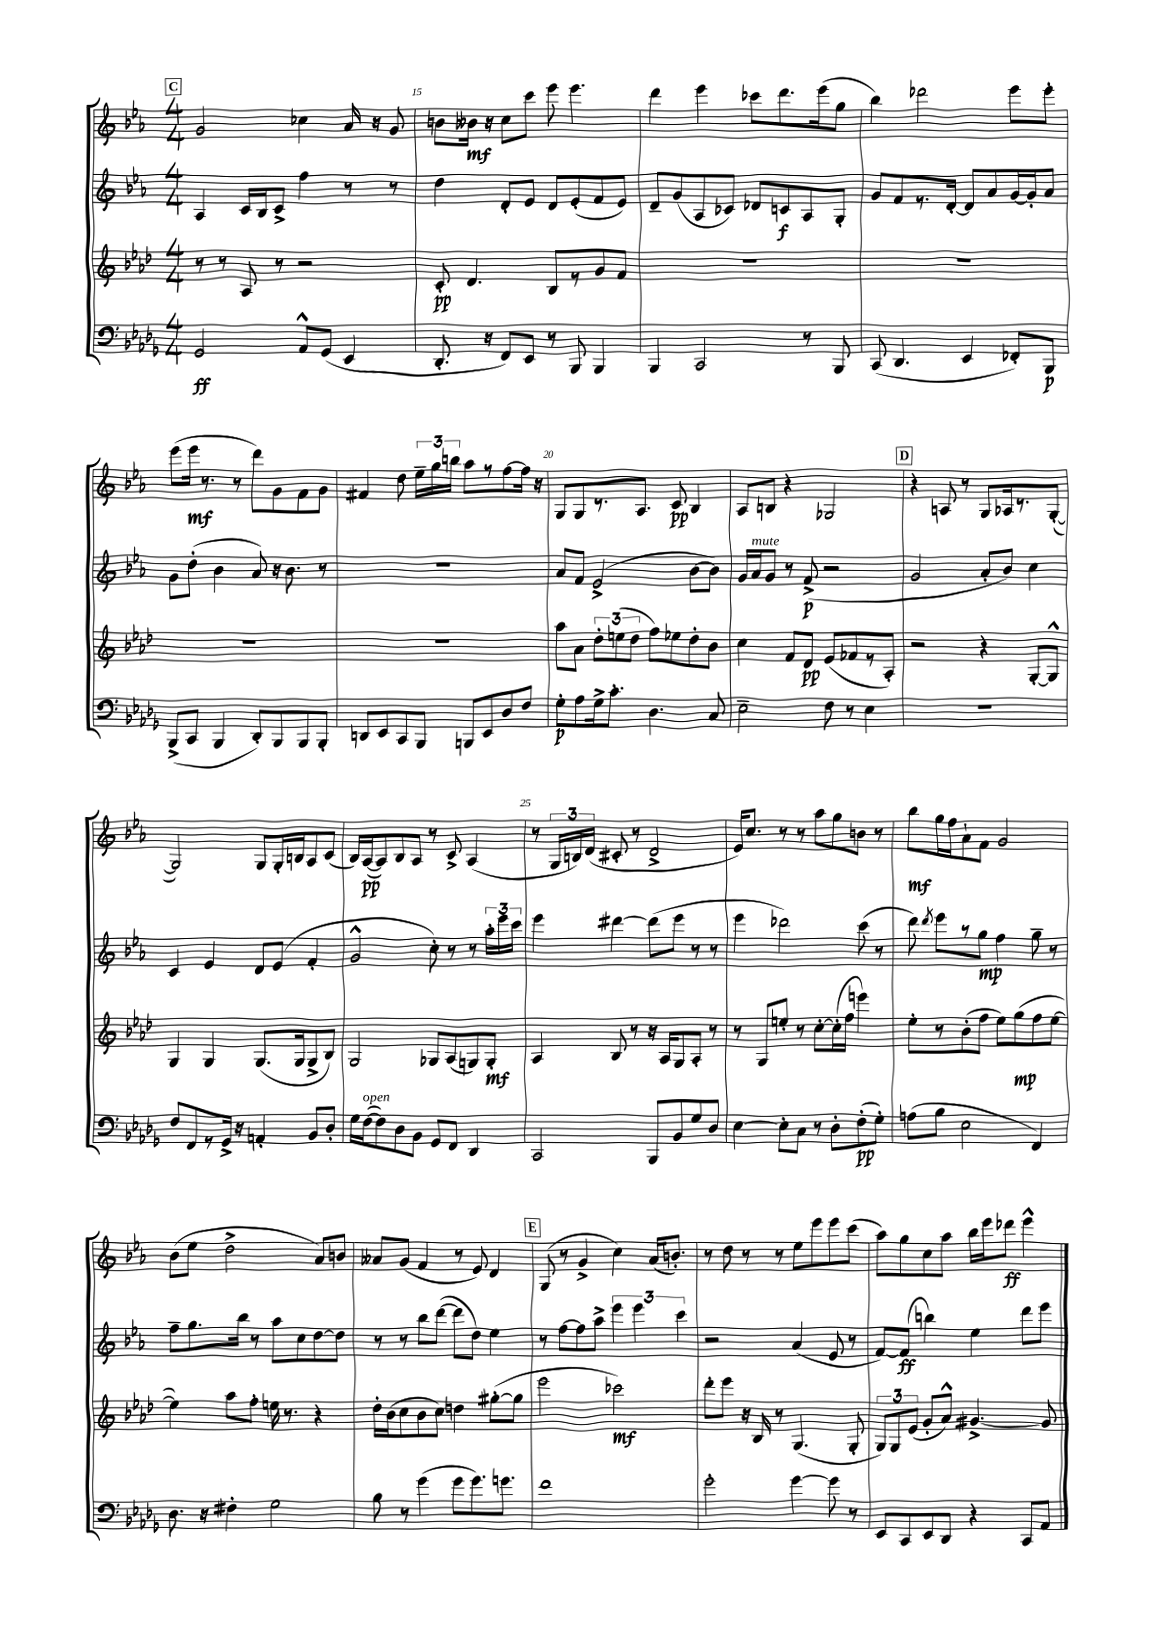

**kern	**kern	**kern	**kern
*staff4	*staff3	*staff2	*staff1
*clefF4	*clefG2	*clefG2	*clefG2
*k[b-e-a-d-g-]	*k[b-e-a-d-]	*k[b-e-a-]	*k[b-e-a-]
*M4/4	*M4/4	*M4/4	*M4/4
2GG-	8r	4A-	2g
.	8r	.	.
.	8A-	16c	.
.	.	16B-	.
.	8r	8c^	.
8AA-^^	2r	4ff	4cc-
(8GG-	.	.	.
4EE-	.	8r	16a-
.	.	.	16r
.	.	8r	8g
=	=	=	=
8.DD-'	8c'	4dd	8b
.	4.d-	.	16b--
16r	.	.	16r
8FF)	.	8d'	8cc
8EE-	.	8e-	8ccc
8r	8B-	8d	8eee-
8BBB-	8r	(8e-'	4.eee-
4BBB-	8g	8f	.
.	8f	8e-)	.
=	=	=	=
4BBB-	1r	8d~	4ddd
.	.	(8g	.
2CC	.	8A-	4eee-
.	.	8c-)	.
.	.	8d-	8ccc-
.	.	8c	8.ddd
8r	.	8A-	.
.	.	.	(16eee-
8BBB-	.	8G'	8gg
=	=	=	=
(8CC	1r	8g	4bb-)
4.DD-	.	8f	.
.	.	8.r	2ddd-
.	.	[16d'	.
4EE-	.	8d]	.
.	.	8a-	.
8FF-')	.	[16g	8eee-
.	.	16g']	.
8BBB-	.	8a-	8eee-'
=	=	=	=
(8BBB-^	1r	8g	(8eee-
8CC	.	(8dd'	16eee-
.	.	.	8.r
4BBB-	.	4b-	.
.	.	.	8r
8DD-')	.	8a-)	8ddd)
8BBB-	.	16r	8g
.	.	8.b-	.
8BBB-	.	.	8f
8BBB-'	.	8r	8g
=	=	=	=
8DD	1r	1r	4f#
8EE-	.	.	.
8CC	.	.	8dd
8BBB-	.	.	24ee-~
.	.	.	24gg
.	.	.	24bb
8BBB	.	.	8aa-
8EE-	.	.	8r
8D-	.	.	[8ff
8F	.	.	16ff]
.	.	.	16r
=	=	=	=
8G-'	8aa-	8a-	8G
8A-	8a-	8f	8G
16G-^	12dd-'	(2e-^	8.r
8.c'	.	.	.
.	(12ee	.	.
.	12dd-	.	.
.	.	.	8.A-
4.D-	8ff)	.	.
.	8ee-	.	8c
.	8dd-'	[8b-	4B-
8C	8b-	8b-])	.
=	=	=	=
2E-~	4cc	16g	8A-
.	.	16a-	.
.	.	8g	8B
.	8f	8r	4r
.	8d-	(8f^	.
8F	(8e-	2r	2G-
8r	8f-	.	.
4E-	8r	.	.
.	8A-')	.	.
=	=	=	=
1r	2r	2g	4r
.	.	.	8A
.	.	.	8r
.	4r	8a-'	8G
.	.	8b-)	16A-
.	.	.	8.r
.	[8G'	4cc	.
.	8G^^]	.	([8G'
=	=	=	=
8F	4G	4c	2G])
8FF	.	.	.
8r	4G	4e-	.
16GG-^	.	.	.
16r	.	.	.
4AA'	(8.G	8d	8G
.	.	(8e-	16G'
.	16G	.	16B
8BB-	8G^	4f'	8A-
8D-'	8B-)	.	(8c
=	=	=	=
16G-	2G	2g^^	16B-)
([16F	.	.	([16A-
8F])	.	.	8A-])
8D-	.	.	8B-
8BB-	.	.	8A-
8GG-	8G-	8cc')	8r
8FF	(8A-	8r	8c^
4DD-	8G)	8r	(4A-
.	8G'	24aa-'	.
.	.	24eee-	.
.	.	24ccc	.
=	=	=	=
2CC	4A-	4eee-	8r
.	.	.	24G
.	.	.	24B)
.	.	.	(24d
.	8B-	[4ddd#	8c#'
.	8r	.	8r
8BBB-	16r	(8ddd#]	2d^
.	16A-	.	.
8BB-	8G	8eee-	.
8G-	8A-'	8r	.
8D-	8r	8r	.
=	=	=	=
[4E-	8r	4eee-	16e-)
.	.	.	8.cc
.	8G	.	.
8E-']	8ee'	2ddd-)	8r
8C	8r	.	8r
8r	[8cc'	.	8aa-
8D-'	(16cc']	.	8gg
.	16ff	.	.
(8F'	4eee)	(8ccc	8b
8G-')	.	8r	8r
=	=	=	=
(8A	8ee-'	8ddd)	8bb-
.	.	8qddd	.
8B-	8r	8eee-	16gg
.	.	.	16ff
2E-	(8b-'	8r	8a-`
.	8ff	8gg	8f
.	8ee-)	4ff	2g
.	(8gg	.	.
4FF)	8ff	8gg~	.
.	[8ee-	8r	.
=	=	=	=
8.D-	4ee-])	8ff~	(8b-
.	.	8.gg	8ee-
16r	.	.	.
4F#'	8aa-	.	2dd^
.	.	16bb-	.
.	8ff'	8r	.
2G-	16ee	8aa-	.
.	8.r	.	.
.	.	8cc	.
.	4r	[8dd	8a-)
.	.	8dd]	8b
=	=	=	=
8B-	16dd-'	8r	8a--
.	(16b-	.	.
8r	8cc	8r	(8g
(4g-	8b-	8bb-	4f
.	8cc)	([8ddd	.
8g-	4dd	8ddd]	8r
8.g-)	.	8dd)	8e-)
.	([8gg#'	4ee-	4d
8.g	.	.	.
.	8gg#]	.	.
=	=	=	=
1f	2eee-	8r	(8G
.	.	[8ff	8r
.	.	8ff]	4g^
.	.	8aa-^	.
.	2ccc-)	6eee-	4cc)
.	.	6eee-	.
.	.	.	(16a-
.	.	.	8.b')
.	.	6ccc	.
=	=	=	=
2g-'	8ddd-'	2r	8r
.	8eee-	.	8dd
.	16r	.	8r
.	16B-	.	.
.	8r	.	8r
[4g-	(4.G	(4a-	8ee-
.	.	.	8eee-
8g-]	.	8e-	8eee-
8r	8G'	8r	(8ccc
=	=	=	=
8EE-	12G)	[8f)	8aa-)
.	12G	.	.
8CC	.	(8f]	8gg
.	(12e-	.	.
8EE-	8g'	4bb)	8cc
8DD-	8a-^^)	.	8aa-
4r	[4.g#^	4ee-	16bb-
.	.	.	16eee-
.	.	.	8ddd-
8CC	.	8ddd	4eee-^^
8AA-	8g#]	8eee-	.
==	==	==	==
*-	*-	*-	*-
